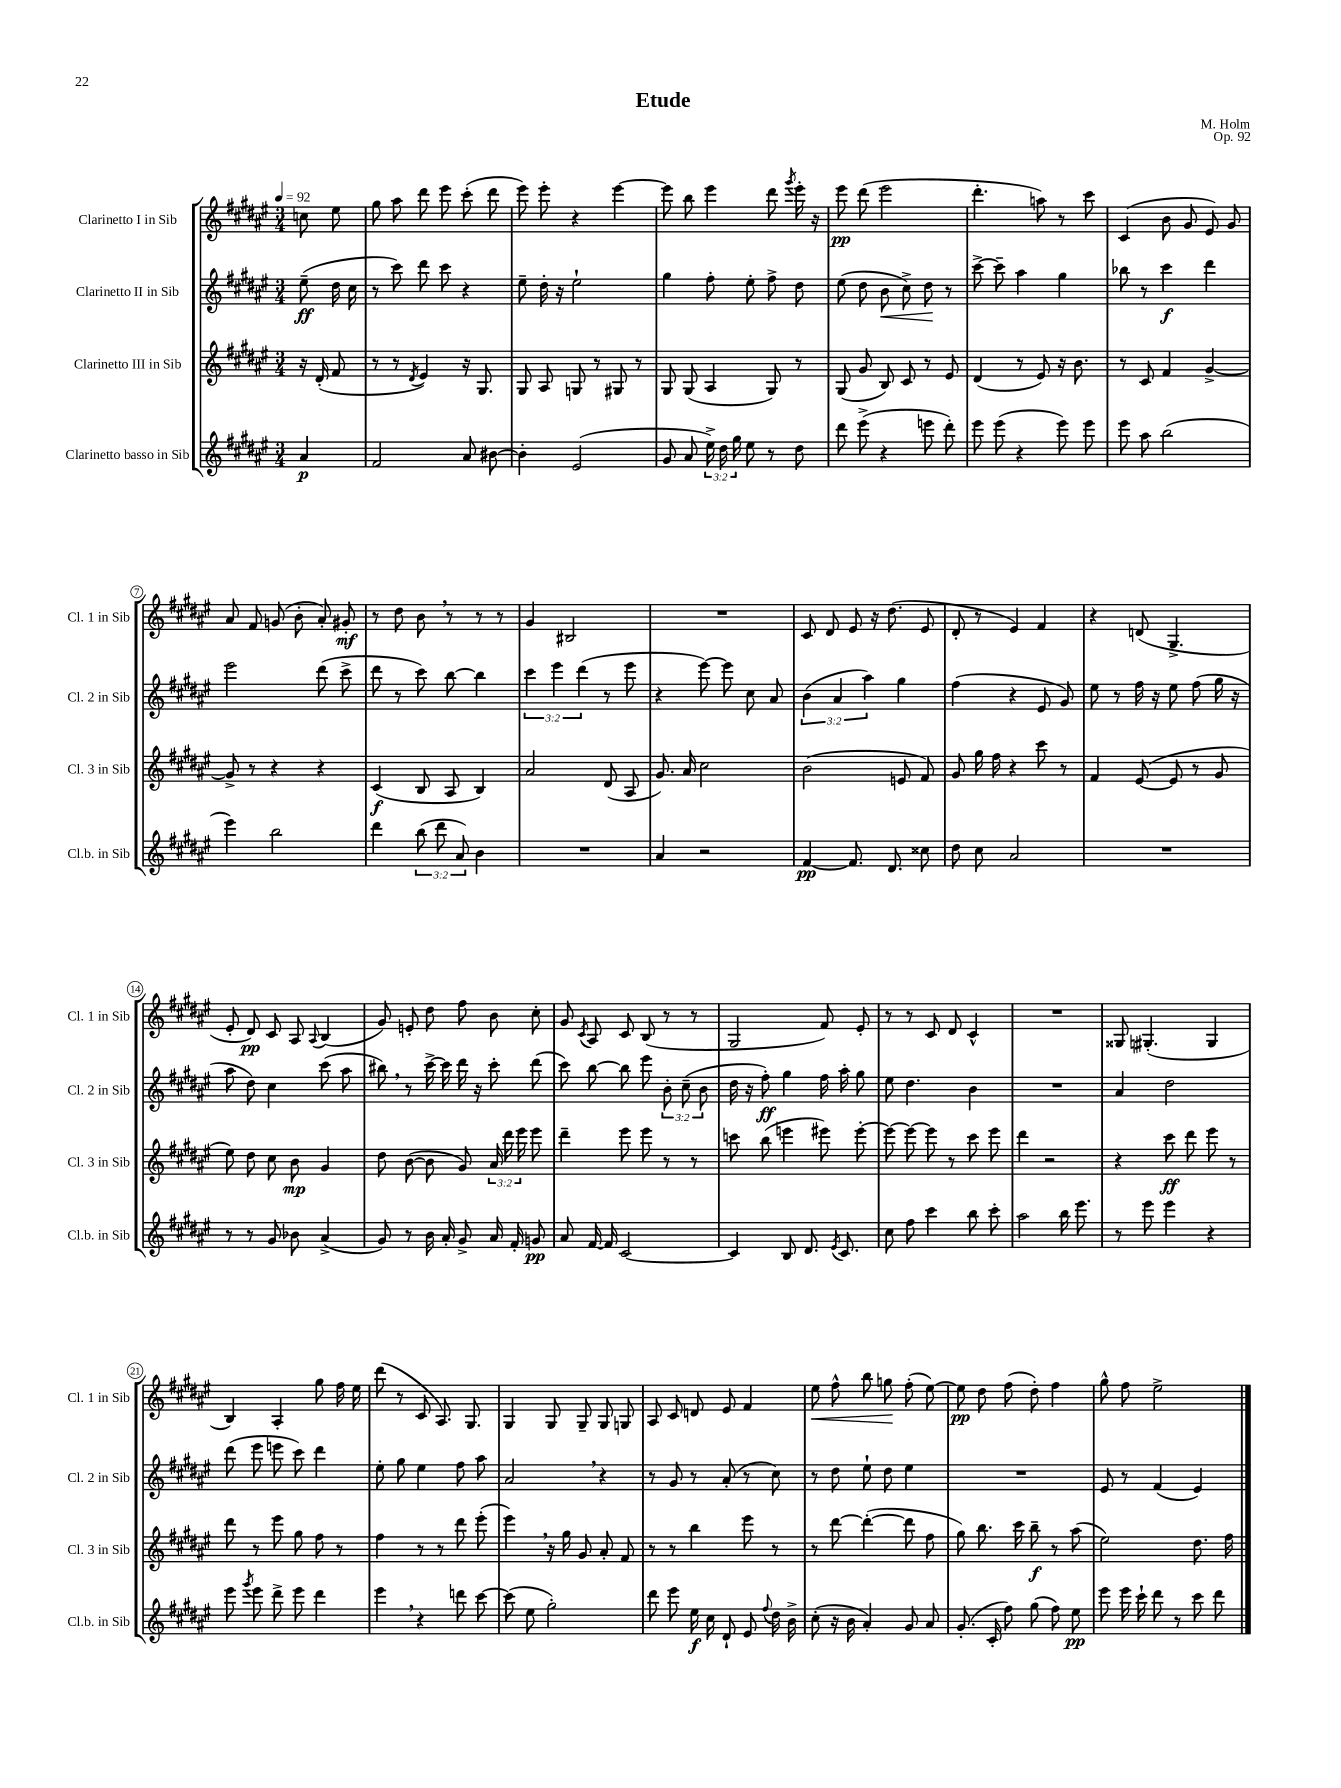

**kern	**kern	**kern	**kern
*staff4	*staff3	*staff2	*staff1
*clefG2	*clefG2	*clefG2	*clefG2
*k[f#c#g#d#a#e#]	*k[f#c#g#d#a#e#]	*k[f#c#g#d#a#e#]	*k[f#c#g#d#a#e#]
*M3/4	*M3/4	*M3/4	*M3/4
*MM92	*MM92	*MM92	*MM92
4a#	16r	(8ee#~	8cc
.	(16d#'	.	.
.	8f#	16dd#	8ee#
.	.	16cc#	.
=	=	=	=
2f#	8r	8r	8gg#
.	8r	8ccc#)	8aa#
.	8qd#	.	.
.	4e#)	8ddd#	8ddd#
.	.	8ccc#	8eee#
8a#	16r	4r	(8ccc#'
.	8.G#	.	.
[8b#	.	.	8ddd#
=	=	=	=
4b#']	8G#	8ee#~	8eee#)
.	8A#	16dd#'	8eee#'
.	.	16r	.
(2e#	8G	2ee#`	4r
.	8r	.	.
.	8G#	.	[4eee#
.	8r	.	.
=	=	=	=
8g#	8G#	4gg#	8eee#]
8a#	(8G#	.	8bb
24ee#^)	4A#	8ff#'	4eee#
24dd#	.	.	.
24gg#	.	.	.
8ee#	.	8ee#'	.
8r	8G#)	8ff#^	8ddd#
.	.	.	8qggg#
8dd#	8r	8dd#	16eee#'
.	.	.	16r
=	=	=	=
8ddd#	(8G#	(8ee#	8eee#
(8eee#^	8g#	8dd#	(8ddd#
4r	8B)	8b	2eee#
.	8c#	8cc#^)	.
8eee	8r	8dd#	.
8ddd#')	8e#	8r	.
=	=	=	=
8eee#	(4d#	[8ccc#^	4.ddd#'
(8eee#	.	8ccc#~]	.
4r	8r	4aa#	.
.	8e#)	.	8aa)
8eee#)	16r	4gg#	8r
.	8.b	.	.
8eee#	.	.	8ccc#
=	=	=	=
8eee#	8r	8bb-	(4c#
8aa#	8c#	8r	.
(2bb	4f#	4ccc#	8b
.	.	.	8g#
.	[4g#^	4ddd#	8e#)
.	.	.	8g#
=	=	=	=
4eee#)	8g#^]	2eee#	8a#
.	8r	.	8f#
2bb	4r	.	(8g
.	.	.	8b'
.	4r	(8ddd#	8a#')
.	.	8ccc#^	8g#'
=	=	=	=
4ddd#	(4c#	8ddd#	8r
.	.	8r	8dd#
(12bb	8B	8ccc#)	8b
12ddd#	.	.	.
.	8A#	[8bb	8r
12a#)	.	.	.
4b	4B)	4bb]	8r
.	.	.	8r
=	=	=	=
2.r	2a#	6ccc#	4g#
.	.	6eee#	.
.	.	.	2B#
.	.	(6ddd#	.
.	(8d#	8r	.
.	8A#	8eee#	.
=	=	=	=
4a#	8.g#)	4r	2.r
.	16a#	.	.
2r	2cc#	[8eee#)	.
.	.	8eee#]	.
.	.	8cc#	.
.	.	8a#	.
=	=	=	=
[4f#	(2b	(6b	8c#
.	.	.	8d#
.	.	6a#	.
8.f#]	.	.	8e#
.	.	6aa#)	.
.	.	.	16r
8.d#	.	.	(8.dd#
.	8e	4gg#	.
8cc##	8f#)	.	8e#
=	=	=	=
8dd#	8g#	(4ff#	8d#'
8cc#	16gg#	.	8r
.	16ff#	.	.
2a#	4r	4r	4e#)
.	8ccc#	8e#	4f#
.	8r	8g#)	.
=	=	=	=
2.r	4f#	8ee#	4r
.	.	8r	.
.	([8e#	16ff#	(8d
.	.	16r	.
.	8e#]	8ee#	4.G#^
.	8r	(8ff#	.
.	8g#	16gg#	.
.	.	16r	.
=	=	=	=
8r	8ee#)	8aa#	8e#'
8r	8dd#	8dd#)	8d#)
8g#	8cc#	4cc#	8c#
8b-	8b	.	8A#
.	.	.	8qqA#
(4a#^	4g#	(8ccc#	(4B
.	.	8aa#	.
=	=	=	=
8g#)	8dd#	8bb#)	8g#)
8r	([8b	8r	8e'
16b	8b]	[16ccc#^	8dd#
16a#'	.	16ccc#]	.
8g#^	8g#)	16ddd#	8ff#
.	.	16r	.
16a#	24a#	8ccc#'	8b
.	24ddd#	.	.
16f#'	.	.	.
.	24eee#	.	.
8g	8eee#	(8ddd#	8cc#'
=	=	=	=
8a#	4ddd#~	8ccc#)	8g#
.	.	.	8qc#
[16f#	.	[8bb	8A#
16f#]	.	.	.
[2c#	8eee#	8bb]	8c#
.	8eee#	8eee#	(8B
.	8r	12b'	8r
.	.	(12cc#~	.
.	8r	.	8r
.	.	12b	.
=	=	=	=
4c#]	8ccc	16dd#	2G#
.	.	16r	.
.	(8bb	8ff#')	.
8B	4eee	4gg#	.
8.d#	.	.	.
.	8eee#)	16ff#	8f#)
8qe#	.	.	.
8.c#	.	16aa#'	.
.	[8eee#'	8gg#	8e#'
=	=	=	=
8cc#	8eee#_	8ee#	8r
8ff#	8eee#_	4.dd#	8r
4ccc#	8eee#]	.	8c#
.	8r	.	8d#
8bb	8ccc#	4b	4c#^^
8ccc#'	8eee#	.	.
=	=	=	=
2aa#	4ddd#	2.r	2.r
.	2r	.	.
16bb	.	.	.
8.eee#	.	.	.
=	=	=	=
8r	4r	4a#	8G##
8eee#	.	.	(4.G#'
4eee#	8ccc#	2dd#	.
.	8ddd#	.	.
4r	8eee#	.	4G#
.	8r	.	.
=	=	=	=
8eee#	8ddd#	(8ddd#	4B)
8qggg#	.	.	.
8eee#	8r	8eee#	.
8ddd#^	8eee#	8eee	4A#'
8eee#	8gg#	8ccc#)	.
4ddd#	8ff#	4ddd#	8gg#
.	8r	.	16ff#
.	.	.	16ee#
=	=	=	=
4eee#	4ff#	8ee#'	(8ddd#
.	.	8gg#	8r
4r	8r	4ee#	8c#
.	8r	.	8.A#)
8ddd	8ddd#	8ff#	.
.	.	.	8.G#
[8ccc#	(8eee#'	8aa#	.
=	=	=	=
(8ccc#]	4eee#)	2a#	4G#
8ee#	.	.	.
2gg#')	16r	.	8G#
.	16gg#	.	.
.	8g#	.	8G#~
.	8a#'	4r	8G#
.	8f#	.	8G
=	=	=	=
8ddd#	8r	8r	8A#
8eee#	8r	8g#	8c#
16ee#	4bb	8r	8d
16cc#	.	.	.
8d#`	.	(8a#'	8e#
8e#	8eee#	8r	4f#
8qqff#	.	.	.
16dd#	8r	8cc#)	.
16b^	.	.	.
=	=	=	=
(8cc#'	8r	8r	8ee#
16r	[8ddd#	8dd#	8ff#^^
16b	.	.	.
4a#')	(4ddd#'_	8ee#`	8bb
.	.	8dd#	8gg
8g#	8ddd#]	4ee#	(8ff#'
8a#	8ff#	.	[8ee#)
=	=	=	=
(8.g#'	8gg#)	2.r	8ee#]
.	8.bb	.	8dd#
16c#'	.	.	.
8ff#)	.	.	(8ff#
.	16ccc#	.	.
(8gg#	8bb~	.	8dd#')
8ff#)	8r	.	4ff#
8ee#	(8aa#	.	.
=	=	=	=
8eee#	2ee#)	8e#	8gg#^^
16eee#	.	8r	8ff#
16ccc#`	.	.	.
8ddd#	.	(4f#	2ee#^
8r	.	.	.
8ccc#	8.dd#	4e#)	.
8ddd#	.	.	.
.	16ff#	.	.
==	==	==	==
*-	*-	*-	*-
